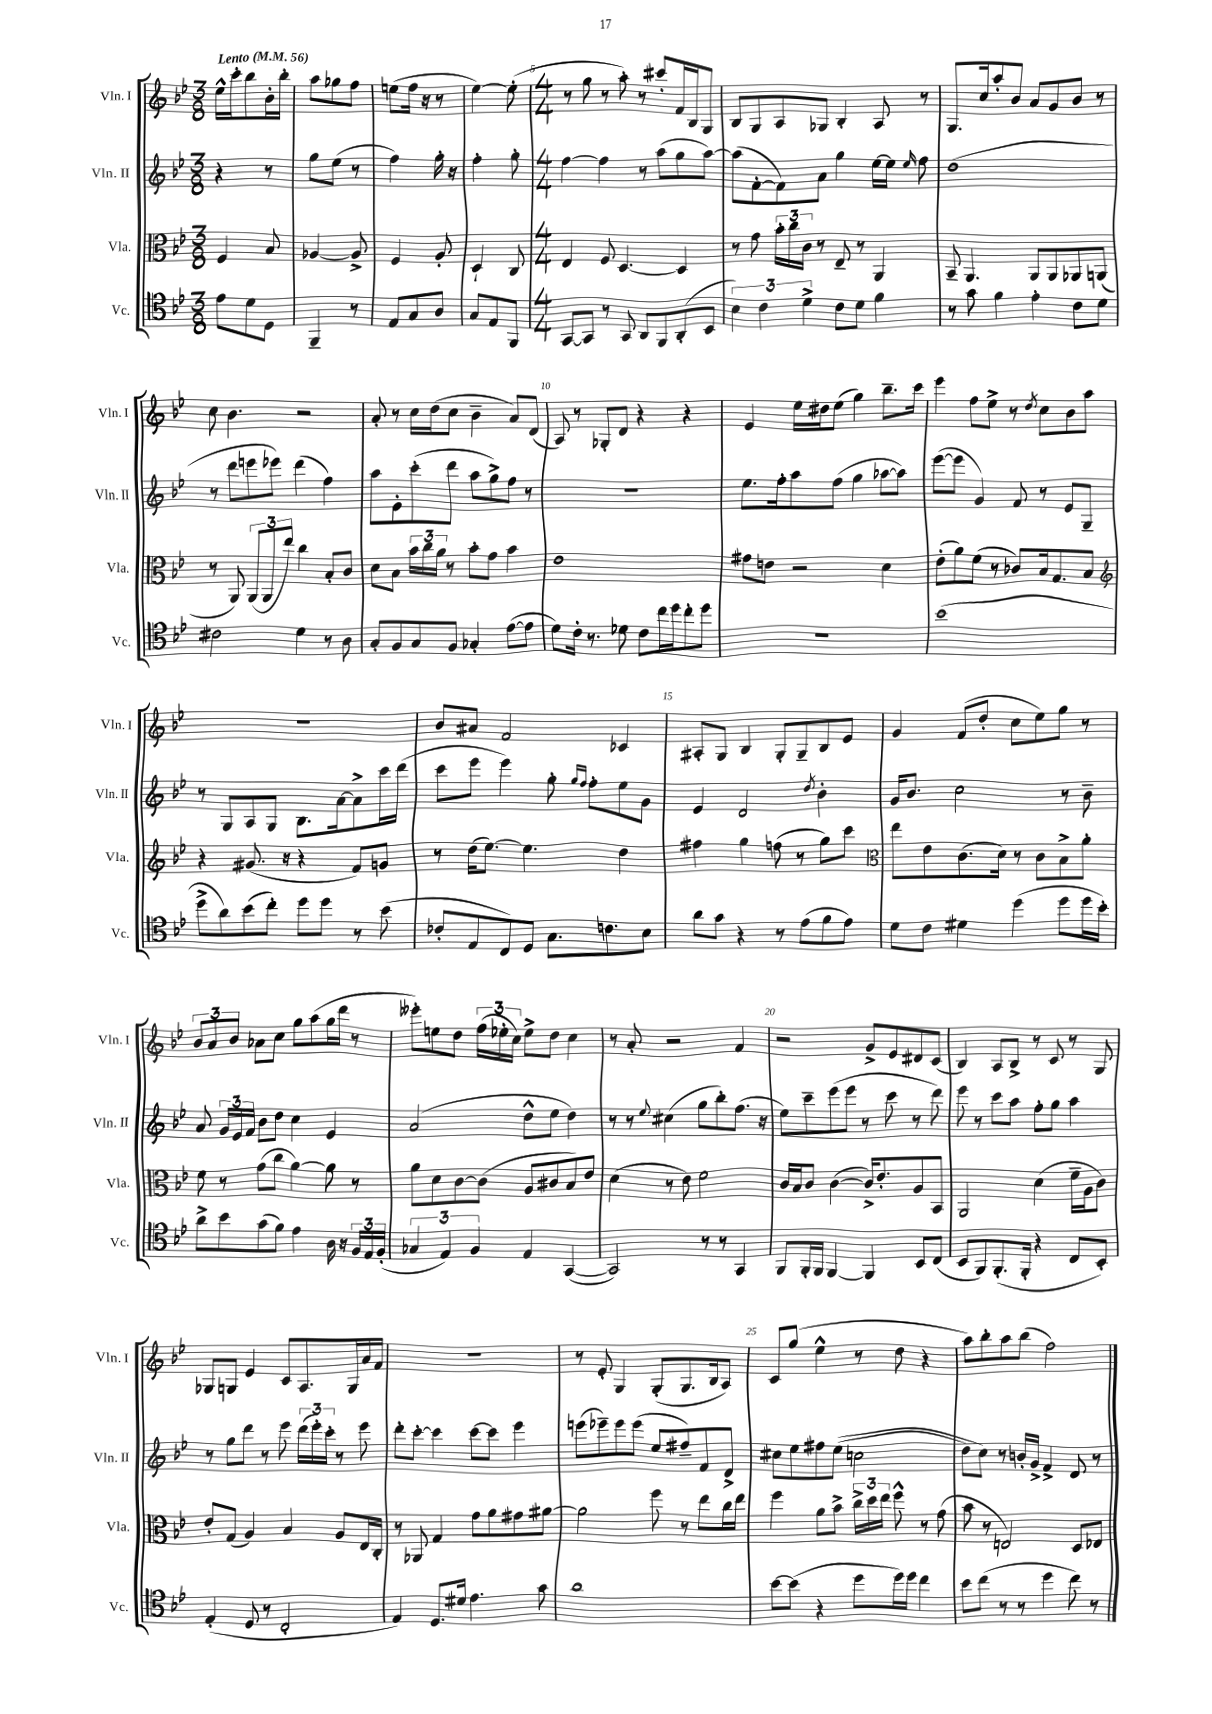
<<
\new StaffGroup <<
\new Staff = "s0" \with { instrumentName = "Vln. I" shortInstrumentName = "Vln. I" } {
    \clef treble \key bes \major \numericTimeSignature \time 3/8 \tempo "Lento" 4 = 56
    \autoBeamOff ees''16[-^ c'''16-. bes''8 bes'16-. bes''16]-. |
    a''8[ ges''8 f''8] |
    e''8[( f''16] r16 r8 |
    ees''4~) ees''8-.( |
    \numericTimeSignature \time 4/4 r8 g''8 r8 a''8-.) r8 cis'''8[-. f'16 bes16 g8] |
    bes8[ g8 a8 ges8] bes4-. a8 r8 |
    g8.[ c''16 a''8-. bes'8] a'8[ g'8 bes'8] r8 |
    c''8 bes'4. r2 |
    a'8-. r8 c''16[ d''16( c''8] bes'4-- a'8[) d'8]( |
    a8) r8 ges8[-. d'8] r4 r4 |
    ees'4 ees''16[ dis''16 ees''8]( g''4) bes''8.[-- c'''16] |
    ees'''4 f''8[ ees''8]-> r8 \acciaccatura { d''8 } c''8[ bes'8 a''8] |
    R1 |
    bes'8[ ais'8] f'2 ces'4 |
    ais8[-. g8] bes4 g8[-. g8-- bes8 ees'8] |
    g'4 f'8[( d''8]-. c''8[ ees''8) g''8] r8 |
    \tuplet 3/2 { bes'8[ a'8 bes'8] } aes'8[ c''8] g''8[ a''8( g''16 d'''16] r8 |
    eeses'''8[-.) e''8 d''8] \tuplet 3/2 { f''16[( ees''16-. c''16]) } ees''8[-> d''8] c''4 |
    r8 a'8-. r2 f'4 |
    r2 g'8[-> ees'8 dis'8 c'8]( |
    bes4) a8[ bes8]-> r8 c'8 r8 g8 |
    ges8[ g8] ees'4 c'8[ a8. g16 a'16 f'16] |
    R1 |
    r8 ees'8-. g4 g8[-.( g8. bes16 a8]) |
    c'8[ g''8]( ees''4-^ r8 d''8 r4 |
    a''8[) bes''8-. a''8 bes''8]( f''2) \bar "|." |
}
\new Staff = "s1" \with { instrumentName = "Vln. II" shortInstrumentName = "Vln. II" } {
    \clef treble \key bes \major \numericTimeSignature \time 3/8
    \autoBeamOff r4 r8 |
    g''8[ ees''8]( r8 |
    f''4) g''16-. r16 |
    f''4-. g''8-. |
    \numericTimeSignature \time 4/4 f''4~ f''4 r8 a''8[( g''8 a''8]~) |
    a''8[( f'8~-. f'8) a'8] g''4 ees''16[~ ees''16] \grace { ees''16 } f''8 |
    d''1( |
    r8 d'''8[ e'''8 ees'''8]) d'''4( f''4) |
    a''8[ ees'8-. c'''8-.( d'''8] a''8[ g''8->) f''8] r8 |
    r1 |
    ees''8.[ f''16-. a''8 f''8]( g''4 aes''8[~ aes''8]) |
    ees'''8[~( ees'''8] g'4) f'8 r8 ees'8[ g8]-- |
    r8 g8[ a8 g8] bes8.[ a'16~ a'8-> c'''16 d'''16]( |
    c'''8[ ees'''8] ees'''4) g''8-. \grace { g''16[ f''16] } f''8[-. ees''8 g'8] |
    ees'4 d'2 \acciaccatura { d''8 } bes'4-. |
    g'16[ bes'8.] c''2 r8 bes'8-- |
    a'8 \tuplet 3/2 { g'16[ ees'16 f'16] } bes'8[ d''8] c''4 ees'4 |
    a'2( d''8[-^ ees''8] d''4) |
    r8 r8 \appoggiatura { ees''8 } cis''4( g''8[ bes''8-.) f''8.]( r16 |
    ees''8[) c'''8-- ees'''8( ees'''8] r8 c'''8 r8 d'''8) |
    ees'''8 r8 c'''8[ a''8] f''8[-. g''8] a''4 |
    r8 g''8[ d'''8] r8 ees'''8 \tuplet 3/2 { d'''16[( ees'''16-.) c'''16]-. } r8 ees'''8 |
    d'''8[-. c'''8]~-. c'''4 c'''8[~ c'''8] ees'''4 |
    e'''8[( ees'''8--) ees'''8 ees'''8]( ees''8[ fis''8--) f'8 d'8]-> |
    cis''8[ ees''8 fis''8 ees''8](\( c''2 |
    d''8[) c''8]\) r8 b'16[-. g'16]-> f'4-> d'8 r8 \bar "|." |
}
\new Staff = "s2" \with { instrumentName = "Vla." shortInstrumentName = "Vla." } {
    \clef alto \key bes \major \numericTimeSignature \time 3/8
    \autoBeamOff f4 bes8 |
    aes4~ aes8-> |
    f4 a8-. |
    d4-! c8 |
    \numericTimeSignature \time 4/4 ees4 f8 d4.~ d4 |
    r8 g'8 \tuplet 3/2 { bes'16[-. c''16 c'16] } r8 ees8-- r8 a,4 |
    bes,8-- a,4. a,8[ a,8 aes,8 a,8]( |
    r8 a,8) \tuplet 3/2 { a,8[( a,8 ees''8]) } c''4 bes8[-. c'8] |
    d'8[ bes8] \tuplet 3/2 { bes'16[ c''16 a'16] } r8 bes'8[-. g'8] bes'4 |
    ees'1 |
    gis'8[ e'8] r2 d'4 |
    ees'8[-.( a'8) f'8]( r8 ces'8[) bes16 g8. bes8] |
    \clef treble r4 gis'8.( r16 r4 f'8[) g'8] |
    r8 d''16[( ees''8.]~) ees''4. d''4 |
    fis''4 g''4 f''8( r8 g''8[) c'''8] |
    \clef alto ees''8[ ees'8 c'8.( d'16]) r8 c'8[ bes8-> a'8]-. |
    f'8 r8 g'8[( c''8] a'4~) a'8 r8 |
    a'8[ d'8 c'8~ c'8]( a8[ cis'8 bes8) ees'8] |
    d'4( r8 ees'8) f'2 |
    c'16[ bes16 c'8] c'4~( c'16[->) ees'8.-. a8 bes,8] |
    a,2 d'4( f'16[-- a16 c'8]) |
    ees'8[-. g8]( a4) bes4 a8[ ees16 c16]-. |
    r8 aes,8 g4 g'8[ a'8 gis'8 ais'8]~ |
    ais'2 f''8 r8 ees''8[ c''16 ees''16] |
    f''4 a'8[ bes'8]-> \tuplet 3/2 { c''16[-> d''16 ees''16] } f''8-^ r8 g'8( |
    bes'8 r8 e2) d8[ ees8] \bar "|." |
}
\new Staff = "s3" \with { instrumentName = "Vc." shortInstrumentName = "Vc." } {
    \clef tenor \key bes \major \numericTimeSignature \time 3/8
    \autoBeamOff ees'8[ d'8 d8] |
    f,4-- r8 |
    ees8[ g8 a8] |
    g8[ ees8 f,8] |
    \numericTimeSignature \time 4/4 g,8[~ g,8] r8 g,8 a,8[ f,8 a,8-.( bes,8] |
    \tuplet 3/2 { bes4) c'4 d'4-> } c'8[ d'8] f'4 |
    r8 g'8 f'4 ees'4-. c'8[ d'8] |
    cis'2 d'4 r8 a8 |
    g8[-. f8 g8 f8] ges4-. ees'8[~( ees'8] |
    d'8[) c'16]-. r8. des'8 c'8[ c''16 d''16 c''8-. d''8] |
    R1 |
    bes'1( |
    d''8[-> a'8) bes'8( c''8]-.) d''8[ d''8] r8 bes'8( |
    ces'8[-. ees8 c8) d8] g8.[ c'8. bes8] |
    a'8[ g'8] r4 r8 ees'8[( f'8 ees'8]) |
    d'8[ c'8] dis'4 d''4( d''8[ d''16 bes'16]-.) |
    a'8[-> bes'8 g'8( f'8]) ees'4 a16 r16 \tuplet 3/2 { f16[ ees16 f16]-.( } |
    \tuplet 3/2 { ges4 ees4) f4 } ees4 g,4~( |
    g,2) r8 r8 g,4 |
    f,8[ f,16-. f,16] f,4~ f,4 bes,8[ c8]( |
    bes,8[ f,8) f,8.-.( f,16]-. r4 c8[ bes,8]-.) |
    ees4-.( d8 r8 c2-. |
    ees4) d8.[ dis'16] ees'4. g'8 |
    a'1 |
    bes'8[~ bes'8]( r4 d''8[ d''16) d''16] c''4 |
    bes'8[ c''8]( r8 r8 d''4 c''8) r8 \bar "|." |
}
>>
>>
\layout { \context { \Score \override BarNumber.break-visibility = ##(#f #t #t) barNumberVisibility = #(every-nth-bar-number-visible 5) } }
